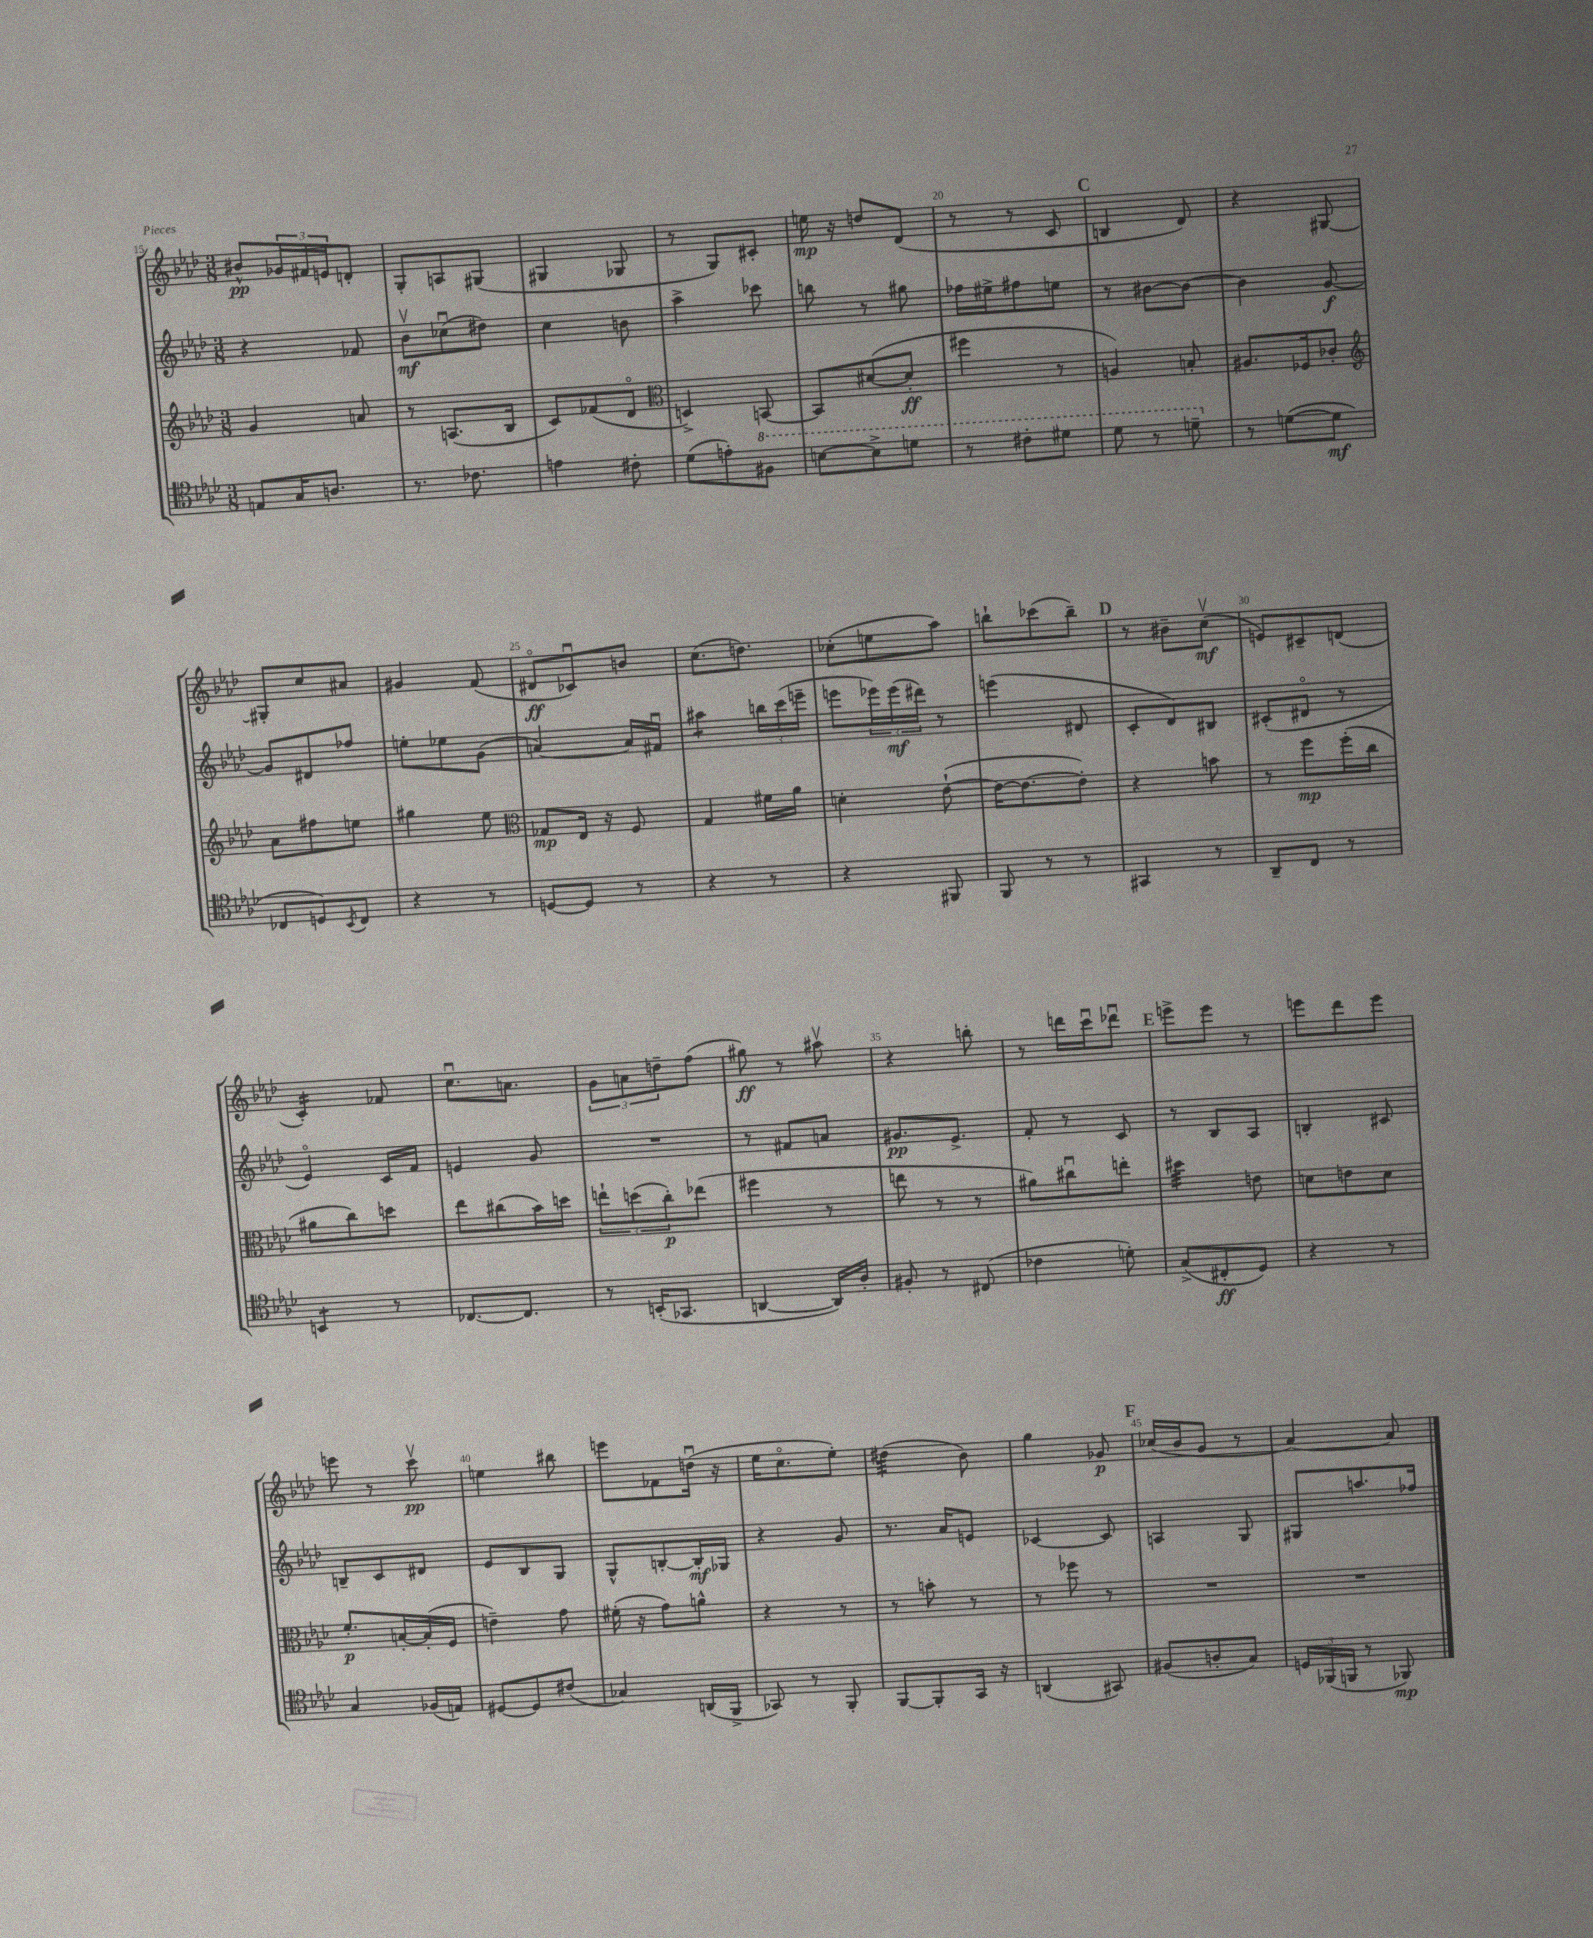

**kern	**kern	**kern	**kern
*staff4	*staff3	*staff2	*staff1
*clefC4	*clefG2	*clefG2	*clefG2
*k[b-e-a-d-]	*k[b-e-a-d-]	*k[b-e-a-d-]	*k[b-e-a-d-]
*M3/8	*M3/8	*M3/8	*M3/8
8E/L	4g/	4r	8b#^^/L
16G/K	.	.	24g-/L
.	.	.	24f#/
8.A/J	.	.	.
.	.	.	24e/J
.	8a/	8f-/	8d'/J
=	=	=	=
8.r	8r	8b-v\L	8G'/L
.	(8.A/L	(8cc-u\	8A/
8.c-\	.	.	.
.	.	8dd#\J)	(8G#/J
.	16B-/Jk	.	.
=	=	=	=
4e\	8c/L)	4cc\	4G#/
.	(8f-/	.	.
8c#'\	8d-o/J	8b\	8G-/
=	=	=	=
*	*clefC3	*	*
(8d-\L	4D^/)	4aa-^\	8r
8e'\)	.	.	8G/L)
8f#\J	[8BB/	8ccc-\	8c#'/J
=	=	=	=
[8b\L	8BB/]L	8bb\	16ee\
.	.	.	16r
8b^\]	([8d#/	8r	8dd/L
8dd\J	8d#'/]J	8gg#\	(8d-/J
=	=	=	=
8r	4ff#\	16ff-\LL	8r
.	.	16ee#^\J	.
8cc#'\L	.	8ff#\	8r
8dd#\J	8r	8ee\J	8c/
=	=	=	=
8dd-\	4A/)	8r	4B/
8r	.	[8b#\L	.
8dd~\	8B'/	8b#\_J	8d-/)
=	=	=	=
8r	8.A#/L	4b#\]	4r
([8d\L	.	.	.
.	16F-/k	.	.
8d\]J	8c-'/J	[8g/	[8G#/
=	=	=	=
*	*clefG2	*	*
8C-/L	8a-\L	8g/]L	8G#'/]L
8D/)	8ff#\	8d#/	8cc/
8qBB-/	.	.	.
8C-/J	8ee\J	8ff-/J	8a#/J
=	=	=	=
4r	4gg#\	8ee'\L	4g#/
.	.	8ee-\	.
8r	8ee-\	(8g\J	(8f/
=	=	=	=
*	*clefC3	*	*
[8D/L	8G-/L	[4a/)	8d#o/L
8D/]J	16E-/Jk	.	8c-u/)
.	16r	.	.
8r	8F/	16a/]LL	8b/J
.	.	16f#u/JJ	.
=	=	=	=
4r	4G/	4aa#\	(8.cc\L
.	.	.	8.dd\J)
8r	16f#\LL	24bb\LL	.
.	.	(24ccc\	.
.	16a-\JJ	.	.
.	.	24eee~\JJ	.
=	=	=	=
4r	4d'\	8eee\L	(8cc-'\L
.	.	24eee-\L)	8ee\
.	.	(24eee-\	.
.	.	24ddd#\JJ)	.
8FF#/	([8e-`\	8r	8aa-\J)
=	=	=	=
8FF/	16e-\_LK	(4eee\	8bb`\L
.	8.e-\_	.	.
8r	.	.	(8ccc-\
8r	8e-'\]J)	8d#/	8bb~\J)
=	=	=	=
4GG#/	4r	8c'/L	8r
.	.	8d-/)	8b#~\L
8r	8b\	8B#/J	(8ccv\J
=	=	=	=
8AA-~/L	8r	(8c#'/L	8e/L)
8C/J	8ff\L	8d#o/J	8c#~/
8r	(16ff'\L	8r	(8d/J
.	16cc\JJ	.	.
=	=	=	=
4BB/	8a#\L	4e-o/)	4c'/)
.	8cc\)	.	.
8r	8dd\J	16c/LL	8f-/
.	.	16f/JJ	.
=	=	=	=
[8.C-/L	8ee-\L	4e/	8.ccu\L
.	(8cc#\	.	.
8.C-/]J	.	.	8.a\J
.	16b-\L)	8g/	.
.	16dd\JJ	.	.
=	=	=	=
8r	12ee`\L	4.r	12g\L
.	(12dd\	.	12a\
(16BB'/LK	.	.	.
.	12cc'\)	.	12dd~\
8.GG-/J	.	.	.
.	(8ee-\J	.	(8ff\J
=	=	=	=
[4AA/	4ff#\	8r	8gg#\)
.	.	8f#/L	8r
16AA/]LL)	8r	8a/J	8aa#v\
16A-'/JJ	.	.	.
=	=	=	=
8F#'/	8ee\	8.g#/L	4r
8r	8r	.	.
.	.	8.e-^/J	.
(8C#/	8r	.	8bb'\
=	=	=	=
4c-\	8a#\L)	8f'/	8r
.	8cc#u\	8r	16ddd\LL
.	.	.	16cccu\J
8d'\)	8ee'\J	8c/	8ddd-u\J
=	=	=	=
(8G^/L	4dd#\	8r	8eee^\L
8C#'/	.	8B-/L	8eee\J
8D-/J)	8e\	8A-/J	8r
=	=	=	=
4r	8d\L	4B'/	8eee\L
.	8e\	.	8ddd-\
8r	8d\J	8c#/	8eee\J
=	=	=	=
4G/	8.f'/L	8B~/L	8eee\
.	.	8c/	8r
.	[16B'/L	.	.
(16F-/LL	(16B'/]	8d#/J	8cccv\
16E/JJ)	16F/JJ	.	.
=	=	=	=
[8D#/L	4e~\)	8e-/L	4ee\
8D#/]	.	8B-/	.
(8c#/J	8g\	8G/J	8bb#\
=	=	=	=
4G-/)	(16f#'\	8G^^/L	8eee\L
.	16r	.	.
.	8g\L)	[8B'/	8f-\
(16AA/LL	8a^^\J	16B'/]L	(16ddu\Jk
16FF^/JJ	.	16G-/JJ	16r
=	=	=	=
8GG-/)	4r	4r	16ee-\LK
.	.	.	8.cco\
8r	.	.	.
8FF'/	8r	8g/	8ee-'\J)
=	=	=	=
[8FF/L	8r	8.r	(4dd#\
8FF'/]	8b'\	.	.
.	.	16a-/LK	.
16GG/Jk	8r	8e/J	8b-\)
16r	.	.	.
=	=	=	=
(4AA/	8r	[4c-/	4gg\
.	8ff-\	.	.
8GG#/)	8r	8c-/]	8g-/
=	=	=	=
(8F#/L	4.r	4A/	(16cc-/LL
.	.	.	16b-/J
8A'/	.	.	8g/J
8G/J)	.	8G/	8r
=	=	=	=
24D/LL	4.r	8G#/L	[4a-/)
(24FF-/	.	.	.
24FF/JJ	.	.	.
8r	.	8.aa/	.
8FF-/)	.	.	8a-/]
.	.	16ff-/Jk	.
==	==	==	==
*-	*-	*-	*-
